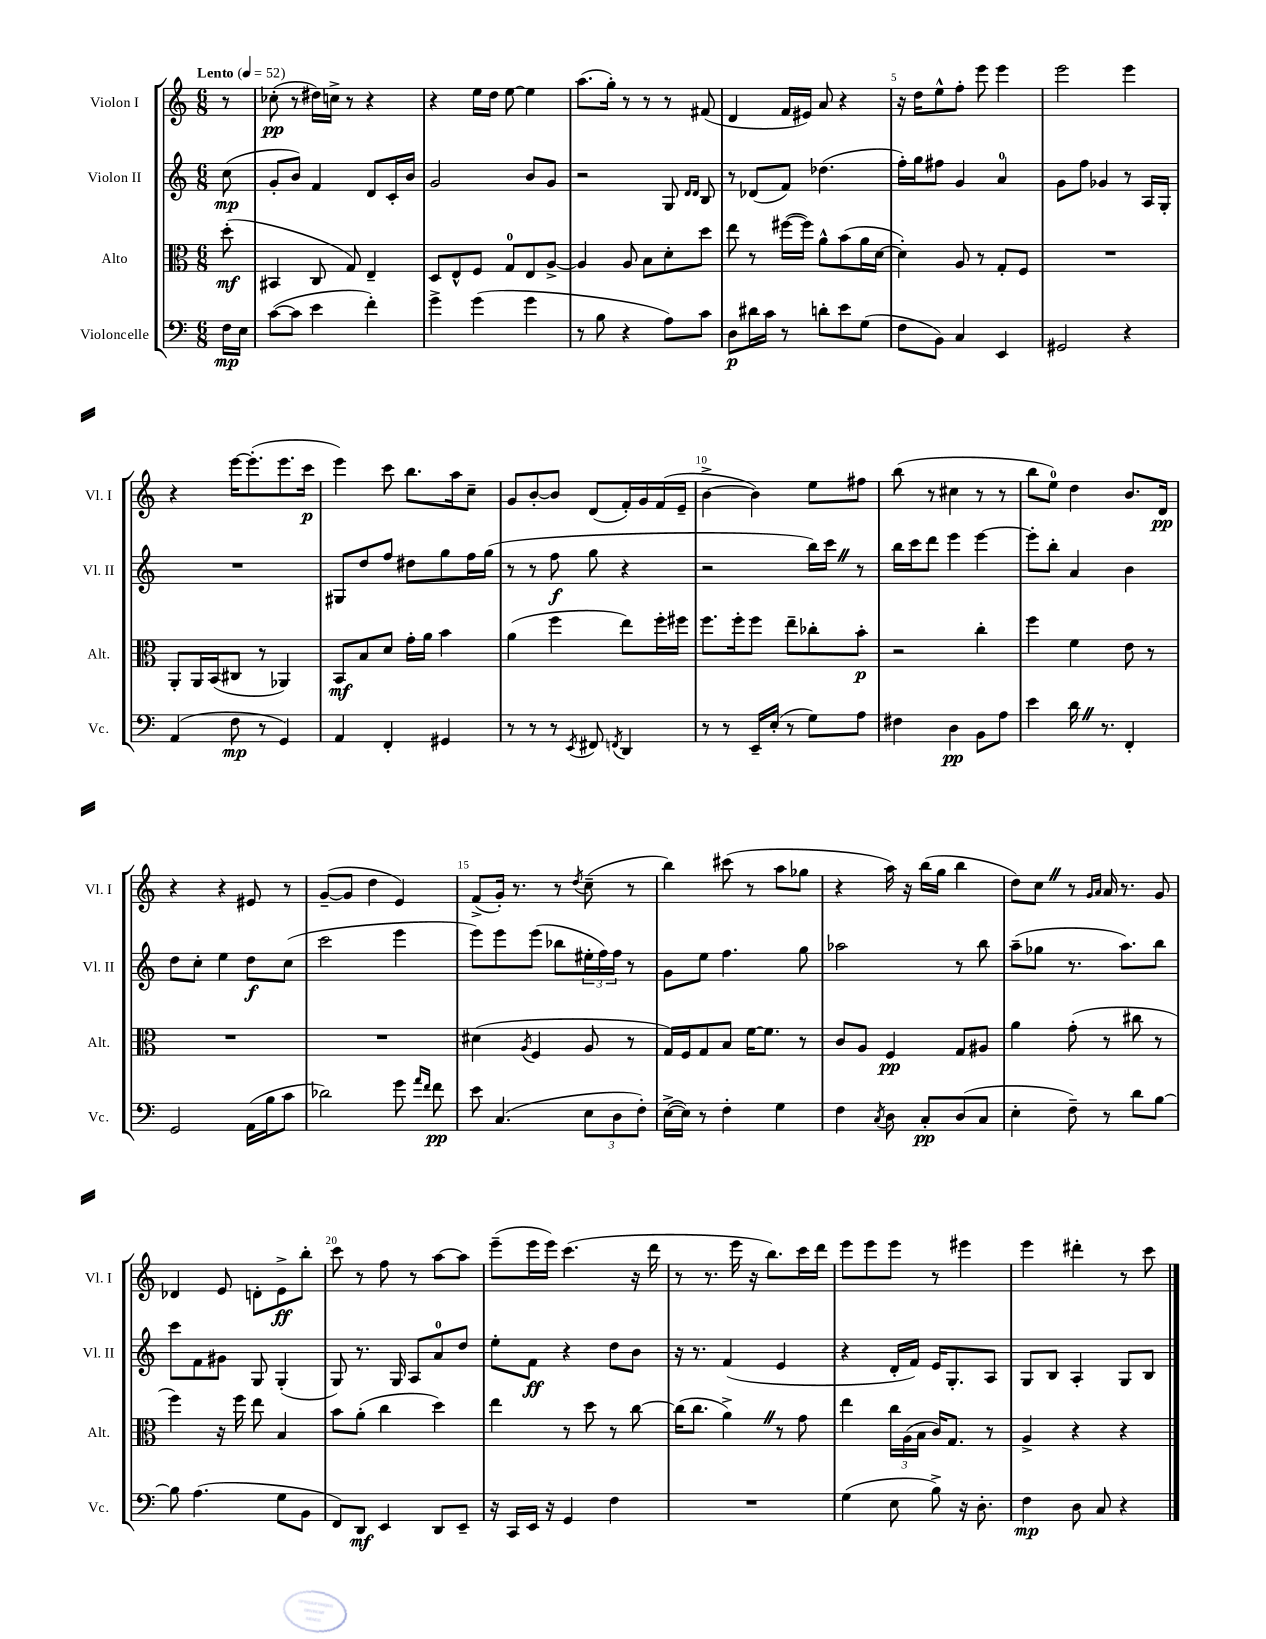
<<
\new StaffGroup <<
\new Staff = "s0" \with { instrumentName = "Violon I" shortInstrumentName = "Vl. I" } {
    \clef treble \key c \major \numericTimeSignature \time 6/8 \partial 8 \tempo "Lento" 4 = 52
    r8 |
    ces''8-.\pp( r8 dis''16) c''16-> r8 r4 |
    r4 e''16 d''16 e''8~ e''4 |
    a''8.( g''16-.) r8 r8 r8 fis'8( |
    d'4 f'16 eis'16) a'8 r4 |
    r16 d''16 e''8-^ f''8-. e'''8 e'''4 |
    e'''2 e'''4 |
    r4 e'''16~ e'''8.-.( e'''8. c'''16\p |
    e'''4) c'''8 b''8. a''16 c''8-- |
    g'8 b'8~-. b'8 d'8( f'16-.) g'16 f'16( e'16-- |
    b'4~-> b'4) e''8 fis''8 |
    b''8( r8 cis''4 r8 r8 |
    b''8 e''8-0) d''4 b'8. d'16\pp |
    r4 r4 eis'8 r8 |
    g'8~--( g'8 d''4 e'4) |
    f'8->( g'16-.) r8. r8 \acciaccatura { d''8 } c''8--( r8 |
    b''4) cis'''8( r8 a''8 ges''8 |
    r4 a''16) r16 b''16( g''16 b''4 |
    d''8) c''8 \once \override BreathingSign.text = \markup { \musicglyph "scripts.caesura.straight" } \breathe r8 \grace { g'16 a'16 } a'16 r8. g'8 |
    des'4 e'8 d'8-. e'8->\ff b''8-. |
    c'''8 r8 f''8 r8 a''8~ a''8 |
    e'''8--( e'''16 e'''16) c'''4.( r16 d'''16 |
    r8 r8. e'''16 r16 b''8.) c'''16 d'''16 |
    e'''8 e'''8 e'''8 r8 eis'''4 |
    e'''4 dis'''4-. r8 c'''8 \bar "|." |
}
\new Staff = "s1" \with { instrumentName = "Violon II" shortInstrumentName = "Vl. II" } {
    \clef treble \key c \major \numericTimeSignature \time 6/8 \partial 8
    c''8\mp( |
    g'8-. b'8) f'4 d'8 c'16-. b'16 |
    g'2 b'8 g'8 |
    r2 g8 \grace { d'16 d'16 } b8 |
    r8 des'8( f'8) des''4.( |
    f''16-.) g''16 fis''8 g'4 a'4-0 |
    g'8 f''8 ges'4 r8 a16 g16-. |
    R2. |
    gis8 d''8 f''8 dis''8 g''8 f''16 g''16( |
    r8 r8 f''8\f g''8 r4 |
    r2 b''16) c'''16 \once \override BreathingSign.text = \markup { \musicglyph "scripts.caesura.straight" } \breathe r8 |
    b''16 c'''16 d'''8 e'''4 e'''4~ |
    e'''8-. b''8-. a'4 b'4 |
    d''8 c''8-. e''4 d''8\f c''8( |
    c'''2 e'''4 |
    e'''8) e'''8 e'''8( bes''8 \tuplet 3/2 { eis''16-. f''16) f''16 } r8 |
    g'8 e''8 f''4. g''8 |
    aes''2 r8 b''8 |
    a''8--( ges''8 r8. a''8.) b''8 |
    c'''8 f'8 gis'8 g8 g4-.( |
    g8) r8. g16 a8 a'8-0 d''8 |
    e''8-. f'8\ff r4 d''8 b'8 |
    r16 r8. f'4( e'4 |
    r4 d'16-. f'16) e'16 g8.-. a8 |
    g8 b8 a4-. g8 b8 \bar "|." |
}
\new Staff = "s2" \with { instrumentName = "Alto" shortInstrumentName = "Alt." } {
    \clef alto \key c \major \numericTimeSignature \time 6/8 \partial 8
    d''8-.\mf( |
    bis,4 c8 g8) e4-- |
    d8 e8-^ f8 g8-0 e8 a8~-> |
    a4 a8 b8 d'8-. d''8 |
    e''8 r8 fis''16~( fis''16) a'8-^ b'8( a'16 d'16~ |
    d'4-.) a8 r8 g8-. f8 |
    R2. |
    a,8-. a,16 b,16( cis8 r8 aes,4) |
    b,8\mf b8 d'8 g'16-. a'16 b'4 |
    a'4( f''4 e''8) f''16-. fis''16 |
    f''8. f''16-. f''8 e''8-- ces''8-. b'8-.\p |
    r2 c''4-. |
    f''4 f'4 e'8 r8 |
    R2. |
    R2. |
    dis'4( \acciaccatura { a8 } f4 a8 r8 |
    g16) f16 g8 b8 f'16~ f'8. r8 |
    c'8 a8 f4\pp g8 ais8 |
    a'4 g'8-.( r8 cis''8 r8 |
    f''4) r16 f''16 e''8 b4 |
    b'8 a'8-.( c''4 d''4) |
    e''4 r8 d''8 r8 c''8~ |
    c''16( c''8. a'4->) \once \override BreathingSign.text = \markup { \musicglyph "scripts.caesura.straight" } \breathe r8 g'8 |
    e''4 \tuplet 3/2 { c''16 a16( b16 } c'16) g8. r8 |
    a4-> r4 r4 \bar "|." |
}
\new Staff = "s3" \with { instrumentName = "Violoncelle" shortInstrumentName = "Vc." } {
    \clef bass \key c \major \numericTimeSignature \time 6/8 \partial 8
    f16\mp e16 |
    c'8~( c'8 e'4 f'4-.) |
    g'4-> g'4( g'4 |
    r8 b8 r4 a8) c'8 |
    d8\p dis'16 c'16 r8 d'8-. e'8 g8( |
    f8 b,8) c4 e,4 |
    gis,2 r4 |
    a,4( f8\mp r8 g,4) |
    a,4 f,4-. gis,4 |
    r8 r8 r8 \acciaccatura { e,8 } fis,8 \acciaccatura { f,8 } d,4 |
    r8 r8 e,16-- e16-.( r8 g8) a8 |
    fis4 d4\pp b,8 a8 |
    e'4 d'16 \once \override BreathingSign.text = \markup { \musicglyph "scripts.caesura.straight" } \breathe r8. f,4-. |
    g,2 a,16( b16 c'8 |
    des'2) g'8 \grace { a'16 f'16 } f'8\pp |
    e'8 c4.( \tuplet 3/2 { e8 d8 f8-.) } |
    e16~->( e16) r8 f4-. g4 |
    f4 \acciaccatura { c8 } d8 c8-.\pp d8( c8 |
    e4-. f8--) r8 d'8 b8~ |
    b8 a4.( g8 b,8 |
    f,8) d,8\mf e,4 d,8 e,8-- |
    r16 c,16 e,16 r16 g,4 f4 |
    R2. |
    g4( e8 b8->) r16 d8.-. |
    f4\mp d8 c8 r4 \bar "|." |
}
>>
>>
\layout { \context { \Score \override BarNumber.break-visibility = ##(#f #t #t) barNumberVisibility = #(every-nth-bar-number-visible 5) } }
